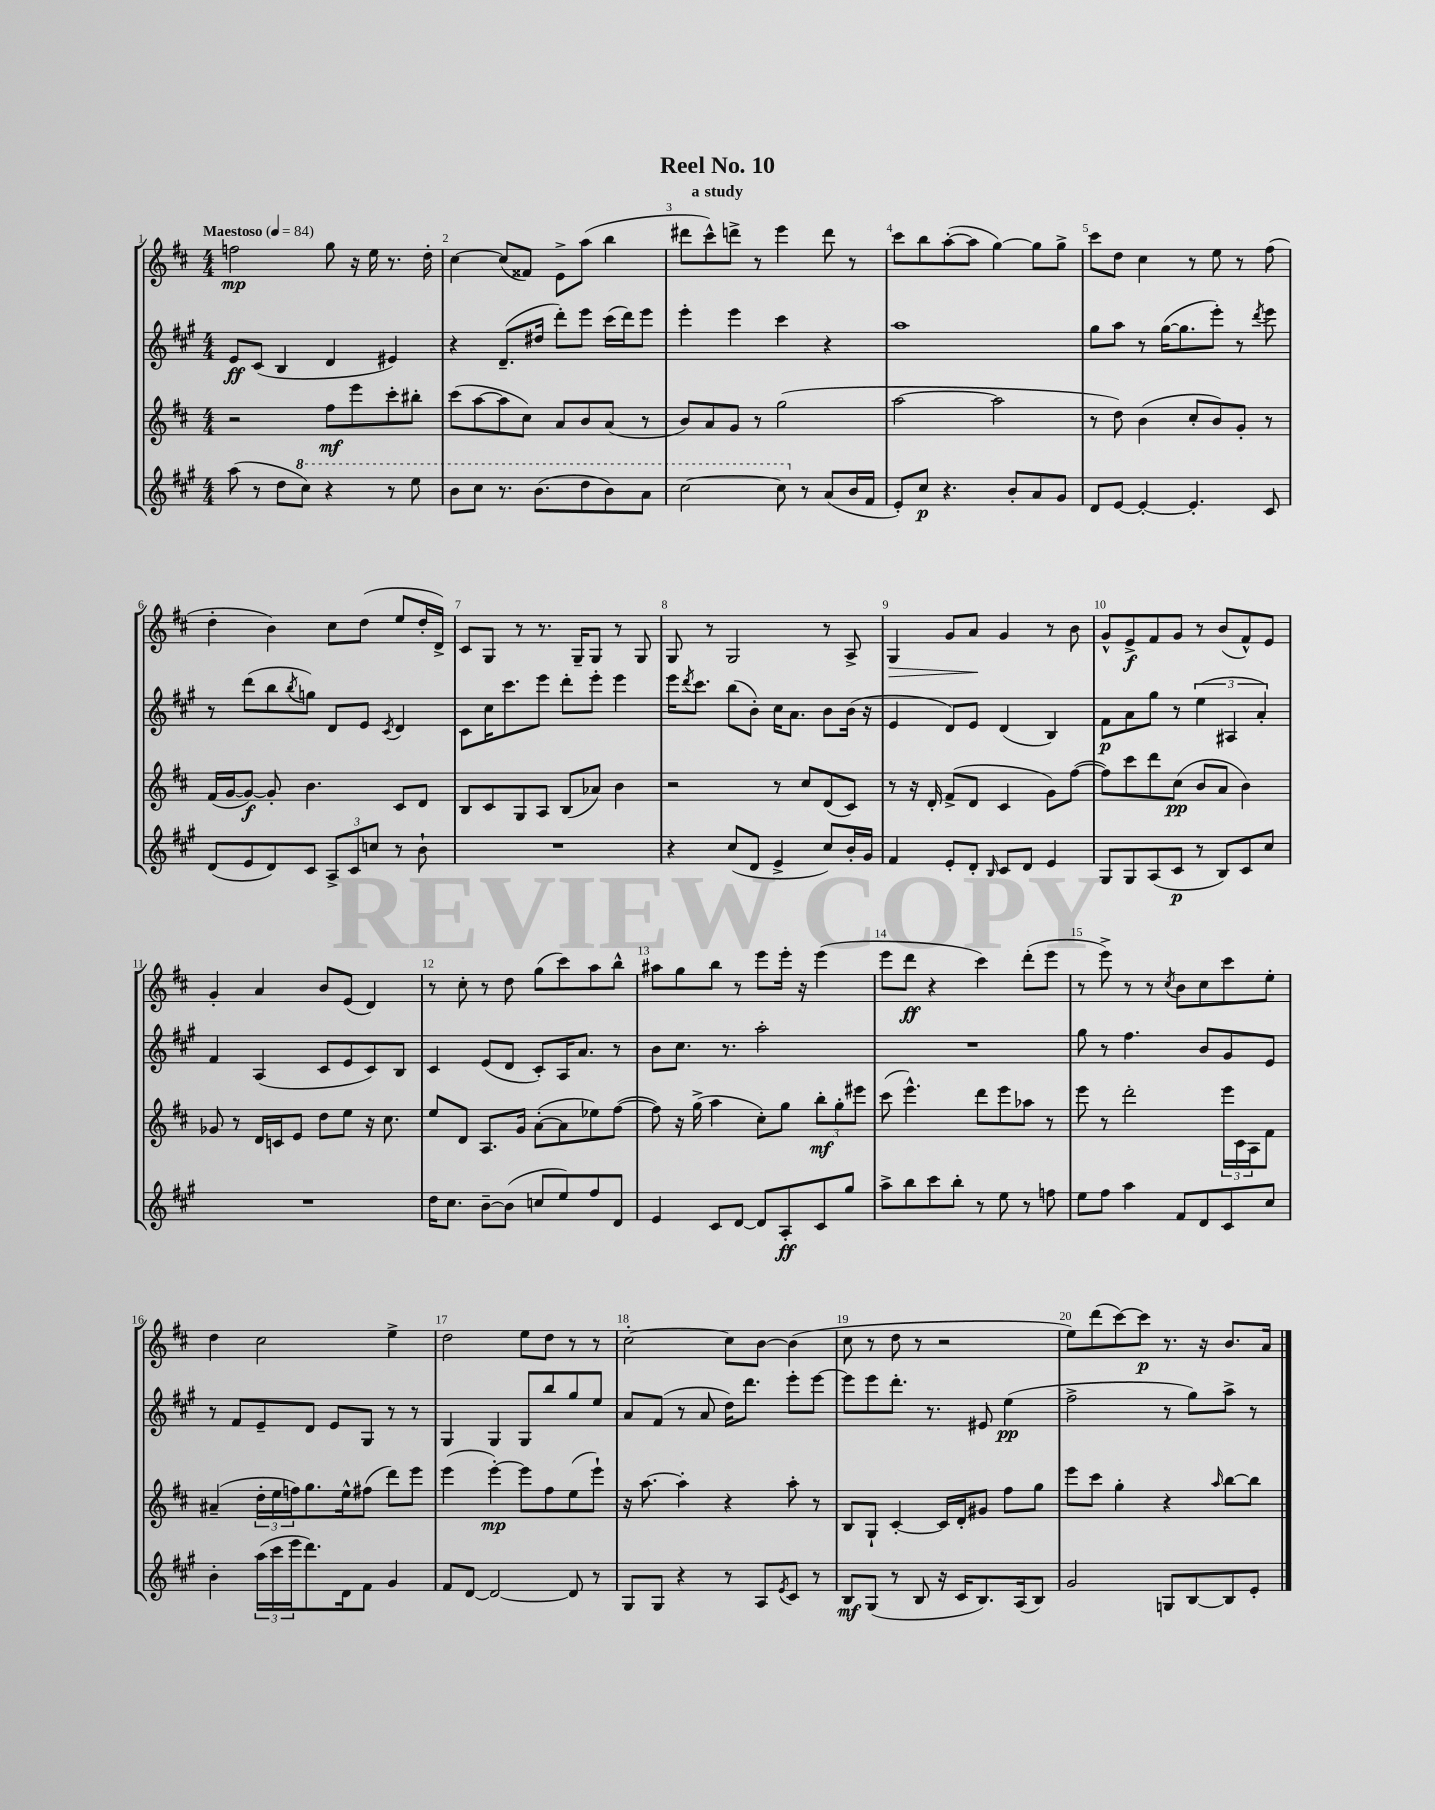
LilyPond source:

\header { title = "Reel No. 10" subtitle = "a study" }
<<
\new StaffGroup <<
\new Staff = "s0" {
    \clef treble \key d \major \numericTimeSignature \time 4/4 \tempo "Maestoso" 4 = 84
    f''2\mp g''8 r16 e''16 r8. d''16-. |
    cis''4~ cis''8( fisis'8) e'8-> a''8( b''4 |
    dis'''8 cis'''8-^) d'''8-> r8 e'''4 d'''8 r8 |
    cis'''8 b''8 a''8~-.( a''8 g''4~) g''8 g''8-> |
    cis'''8 d''8 cis''4 r8 e''8 r8 fis''8( |
    d''4-. b'4) cis''8 d''8( e''8 d''16-. d'16->) |
    cis'8 g8 r8 r8. g16-- g8 r8 g8 |
    g8 r8 g2 r8 a8-> |
    g4\> g'8 a'8\! g'4 r8 b'8 |
    g'8-^ e'8->\f fis'8 g'8 r8 b'8( fis'8-^) e'8 |
    g'4-. a'4 b'8 e'8( d'4) |
    r8 cis''8-. r8 d''8 g''8( cis'''8) a''8 b''8-^ |
    ais''8 g''8 b''8 r8 e'''8 e'''16-. r16 e'''4( |
    e'''8 d'''8\ff r4 cis'''4) d'''8-.( e'''8 |
    r8 e'''8->) r8 r8 \acciaccatura { cis''8 } b'8 cis''8 cis'''8 e''8-. |
    d''4 cis''2 e''4-> |
    d''2 e''8 d''8 r8 r8 |
    cis''2~-. cis''8 b'8~ b'4( |
    cis''8 r8 d''8 r8 r2 |
    e''8) d'''8( cis'''8~) cis'''8\p r8. r16 b'8. a'16 \bar "|." |
}
\new Staff = "s1" {
    \clef treble \key a \major \numericTimeSignature \time 4/4
    e'8\ff cis'8( b4 d'4 eis'4) |
    r4 d'8.--( dis''16 d'''8-.) e'''8 cis'''16( d'''16) e'''8 |
    e'''4-. e'''4 cis'''4 r4 |
    a''1 |
    gis''8 a''8 r8 gis''16~( gis''8. e'''8-.) r8 \acciaccatura { d'''8 } e'''8 |
    r8 d'''8( b''8 \acciaccatura { b''8 } g''8) d'8 e'8 \acciaccatura { cis'8 } d'4 |
    cis'8 cis''16 cis'''8. e'''8 d'''8-. e'''8-. e'''4 |
    e'''16 \acciaccatura { d'''8 } cis'''8. b''8( b'8-.) cis''16 a'8. b'8 b'16( r16 |
    e'4 d'8) e'8 d'4( b4) |
    fis'8\p a'8 gis''8 r8 \tuplet 3/2 { e''4( ais4 a'4-.) } |
    fis'4 a4( cis'8 e'8 cis'8) b8 |
    cis'4 e'8( d'8 cis'8-.) a16 a'8. r8 |
    b'8 cis''8. r8. a''2-. |
    R1 |
    gis''8 r8 fis''4. b'8 gis'8 e'8 |
    r8 fis'8 e'8-- d'8 e'8 gis8 r8 r8 |
    gis4 gis4 gis8 b''8 gis''8 e''8 |
    a'8 fis'8( r8 a'8 d''16) d'''8. e'''8-. e'''8~ |
    e'''8 e'''8 d'''8.-. r8. eis'8 e''4\pp( |
    fis''2-> r8 gis''8) a''8-> r8 \bar "|." |
}
\new Staff = "s2" {
    \clef treble \key d \major \numericTimeSignature \time 4/4
    r2 fis''8\mf e'''8 cis'''8-. bis''8-. |
    cis'''8( a''8~ a''8 cis''8) a'8 b'8 a'8( r8 |
    b'8) a'8 g'8 r8 g''2( |
    a''2~ a''2 |
    r8 d''8) b'4( cis''8-. b'8) g'8-. r8 |
    fis'16( g'16~ g'8~\f) g'8-. b'4. cis'8 d'8 |
    b8 cis'8 g8 a8 b8( aes'8) b'4 |
    r2 r8 cis''8 d'8( cis'8) |
    r8 r16 d'16-. fis'8->( d'8 cis'4 g'8) fis''8~( |
    fis''8) cis'''8 d'''8 cis''8\pp( b'8 a'8 b'4) |
    ges'8 r8 d'16 c'16 e'8 d''8 e''8 r16 cis''8. |
    e''8 d'8 a8. g'16 a'8~-.( a'8 ees''8) fis''8~( |
    fis''8) r16 g''16->( a''4 cis''8-.) g''8 \tuplet 3/2 { b''8-.\mf g''8-. eis'''8 } |
    cis'''8( e'''4.-^) d'''8 e'''8 aes''8 r8 |
    e'''8 r8 d'''2-. \tuplet 3/2 { e'''16 cis'16 a16 } fis'8 |
    ais'4--( \tuplet 3/2 { d''16-. e''16 f''16) } g''8. e''16-^ fis''8( d'''8) e'''8 |
    e'''4( e'''4~-.\mp) e'''8 fis''8 e''8( e'''8-!) |
    r16 a''8.~ a''4-. r4 a''8-. r8 |
    b8 g8-! cis'4~-. cis'16 d'16-. gis'8 fis''8 g''8 |
    e'''8 cis'''8 g''4-. r4 \grace { a''16 } b''8~ b''8 \bar "|." |
}
\new Staff = "s3" {
    \clef treble \key a \major \numericTimeSignature \time 4/4
    a''8( r8 d''8 \ottava #1 cis'''8) r4 r8 e'''8 |
    b''8 cis'''8 r8. b''8.( d'''8 b''8) a''8 |
    cis'''2~ cis'''8 \ottava #0 r8 a'8( b'16 fis'16 |
    e'8-.) cis''8\p r4. b'8-. a'8 gis'8 |
    d'8 e'8~ e'4~-. e'4.-. cis'8 |
    d'8( e'8 d'8) cis'8 \tuplet 3/2 { a8-> cis'8 c''8 } r8 b'8-! |
    R1 |
    r4 cis''8( d'8 e'4-> cis''8) b'16-. gis'16 |
    fis'4 e'8-. d'8-. \grace { b16 } cis'8 d'8 e'4 |
    gis8 gis8 a8( cis'8\p r8 b8) cis'8 cis''8 |
    R1 |
    d''16 cis''8. b'8~-- b'8( c''8 e''8) fis''8 d'8 |
    e'4 cis'8 d'8~ d'8 a8-.\ff cis'8 gis''8 |
    a''8-> b''8 cis'''8 b''8-. r8 e''8 r8 f''8 |
    e''8 fis''8 a''4 fis'8 d'8 cis'8 cis''8 |
    b'4-. \tuplet 3/2 { a''16( cis'''16 e'''16 } d'''8.) d'16 fis'8 gis'4 |
    fis'8 d'8~ d'2~ d'8 r8 |
    gis8 gis8 r4 r8 a8 \acciaccatura { e'8 } cis'8 r8 |
    b8\mf gis8( r8 b8 r16 cis'16 b8.) a16( b8) |
    gis'2 g8 b8~ b8 e'8-. \bar "|." |
}
>>
>>
\layout { \context { \Score \override BarNumber.break-visibility = ##(#f #t #t) barNumberVisibility = #all-bar-numbers-visible } }
